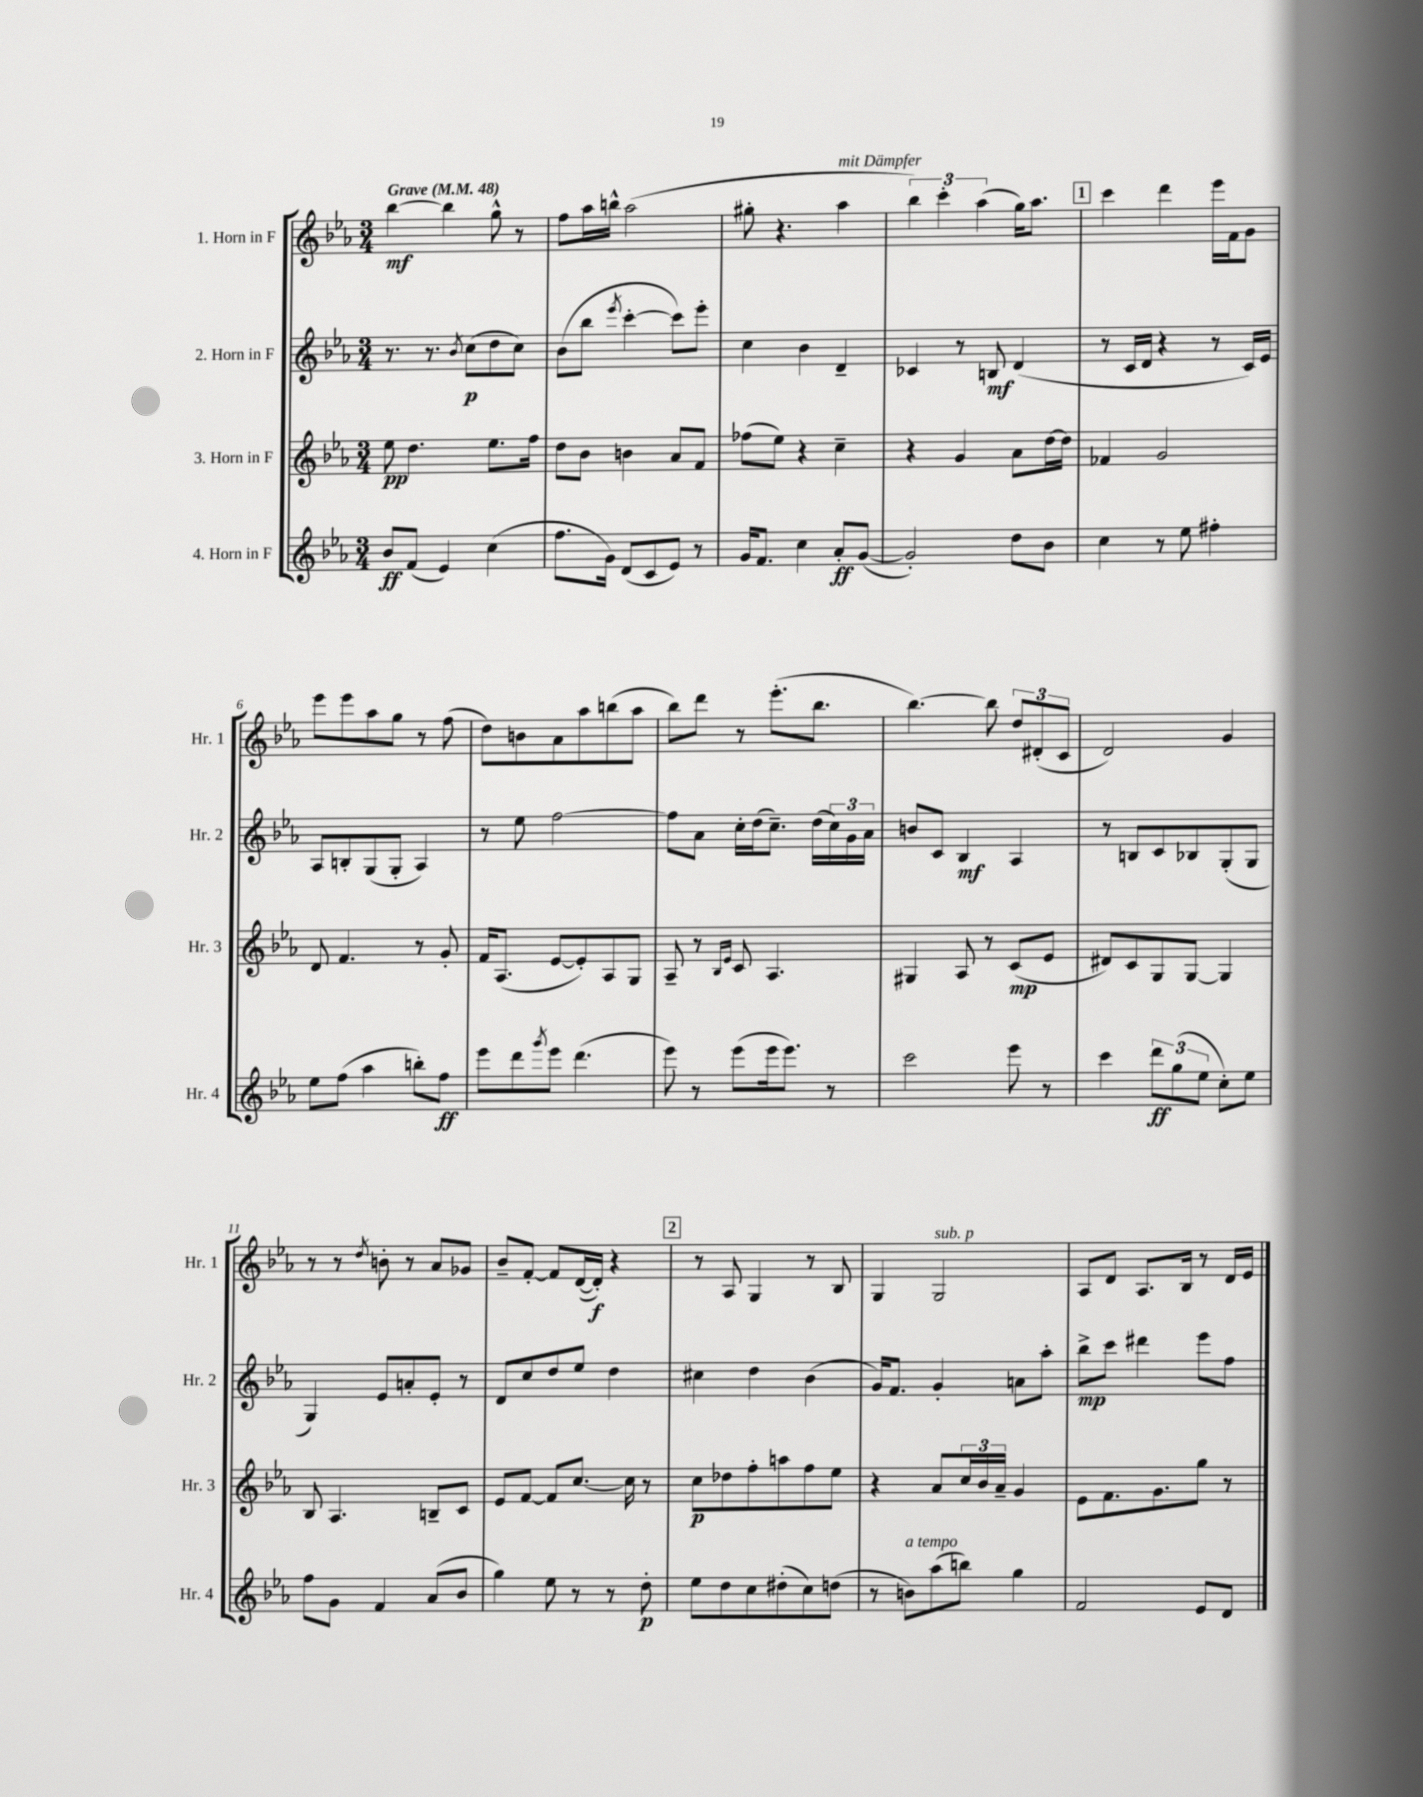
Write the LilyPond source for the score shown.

<<
\new StaffGroup <<
\new Staff = "s0" \with { instrumentName = "1. Horn in F" shortInstrumentName = "Hr. 1" } {
    \clef treble \key ees \major \numericTimeSignature \time 3/4 \tempo "Grave" 4 = 48
    bes''4~\mf bes''4 g''8-^ r8 |
    f''8 aes''16 b''16-^ aes''2( |
    gis''8-. r4. aes''4^\markup { \italic "mit Dämpfer" } |
    \tuplet 3/2 { bes''4) c'''4-. aes''4( } g''16) aes''8. |
    \mark \markup { \box "1" } c'''4 d'''4 ees'''16 f'16 g'8 |
    ees'''8 ees'''8 aes''8 g''8 r8 f''8( |
    d''8) b'8 aes'8 aes''8 b''8( aes''8 |
    bes''8) d'''8 r8 ees'''8.-.( bes''8. |
    bes''4.~) bes''8 \tuplet 3/2 { d''8 dis'8-.( c'8 } |
    d'2) g'4 |
    r8 r8 \acciaccatura { d''8 } b'8-. r8 aes'8 ges'8 |
    bes'8-- f'8~-. f'8 d'16~( d'16-.\f) r4 |
    \mark \markup { \box "2" } r8 aes8 g4 r8 bes8 |
    g4 g2^\markup { \italic "sub. p" } |
    aes8 d'8 aes8. bes16 r8 d'16 ees'16 \bar "|." |
}
\new Staff = "s1" \with { instrumentName = "2. Horn in F" shortInstrumentName = "Hr. 2" } {
    \clef treble \key ees \major \numericTimeSignature \time 3/4
    r8. r8. \acciaccatura { bes'8 } c''8\p( d''8 c''8) |
    bes'8( bes''8 \acciaccatura { ees'''8 } c'''4~-. c'''8) ees'''8-. |
    c''4 bes'4 d'4-- |
    ces'4 r8 b8\mf d'4( |
    \mark \markup { \box "1" } r8 c'16 d'16 r4 r8 c'16) ees'16 |
    aes8 b8-. g8( g8-. aes4) |
    r8 ees''8 f''2~ |
    f''8 aes'8 c''16-. d''16( c''8.--) d''16( \tuplet 3/2 { c''16) g'16 aes'16 } |
    b'8 c'8 bes4\mf aes4 |
    r8 b8 c'8 bes8 g8-.( g8 |
    g4) ees'8 a'8-. ees'8-. r8 |
    d'8 c''8 d''8 ees''8 d''4 |
    \mark \markup { \box "2" } cis''4 d''4 bes'4( |
    g'16) f'8. g'4-. a'8 aes''8-. |
    bes''8->\mp c'''8 dis'''4 ees'''8 f''8 \bar "|." |
}
\new Staff = "s2" \with { instrumentName = "3. Horn in F" shortInstrumentName = "Hr. 3" } {
    \clef treble \key ees \major \numericTimeSignature \time 3/4
    ees''8\pp d''4. ees''8. f''16 |
    d''8 bes'8 b'4 aes'8 f'8 |
    fes''8( ees''8) r4 c''4-- |
    r4 g'4 aes'8 d''16~ d''16 |
    \mark \markup { \box "1" } fes'4 g'2 |
    d'8 f'4. r8 g'8-. |
    f'16 aes8.( ees'8~ ees'8-.) aes8 g8 |
    aes8-- r8 \grace { bes16 ees'16 } c'8 aes4. |
    gis4 aes8 r8 c'8\mp( ees'8 |
    dis'8) c'8 g8 g8~ g4 |
    bes8 aes4. b8-- c'8 |
    ees'8 f'8~ f'8 c''8.~ c''16 r8 |
    \mark \markup { \box "2" } c''8\p des''8 f''8-. a''8 f''8 ees''8 |
    r4 aes'8 \tuplet 3/2 { c''16 bes'16 aes'16-- } g'4 |
    ees'8 f'8. g'8. g''8 r8 \bar "|." |
}
\new Staff = "s3" \with { instrumentName = "4. Horn in F" shortInstrumentName = "Hr. 4" } {
    \clef treble \key ees \major \numericTimeSignature \time 3/4
    bes'8\ff f'8( ees'4) c''4( |
    f''8. g'16) d'8( c'8 ees'8) r8 |
    g'16 f'8. c''4 aes'8-.\ff g'8~( |
    g'2-.) d''8 bes'8 |
    \mark \markup { \box "1" } c''4 r8 ees''8 fis''4-. |
    ees''8 f''8( aes''4 b''8-.) f''8\ff |
    ees'''8 d'''8 \acciaccatura { g'''8 } ees'''8 d'''4.( |
    ees'''8) r8 ees'''8( ees'''16 ees'''8.) r8 |
    c'''2 ees'''8 r8 |
    c'''4 \tuplet 3/2 { d'''8\ff g''8( ees''8 } c''8-.) ees''8 |
    f''8 g'8 f'4 aes'8( bes'8 |
    g''4) ees''8 r8 r8 d''8-.\p |
    \mark \markup { \box "2" } ees''8 d''8 c''8 dis''8-.( c''8) d''8( |
    r8 b'8^\markup { \italic "a tempo" }) aes''8( b''8) g''4 |
    f'2 ees'8 d'8 \bar "|." |
}
>>
>>
